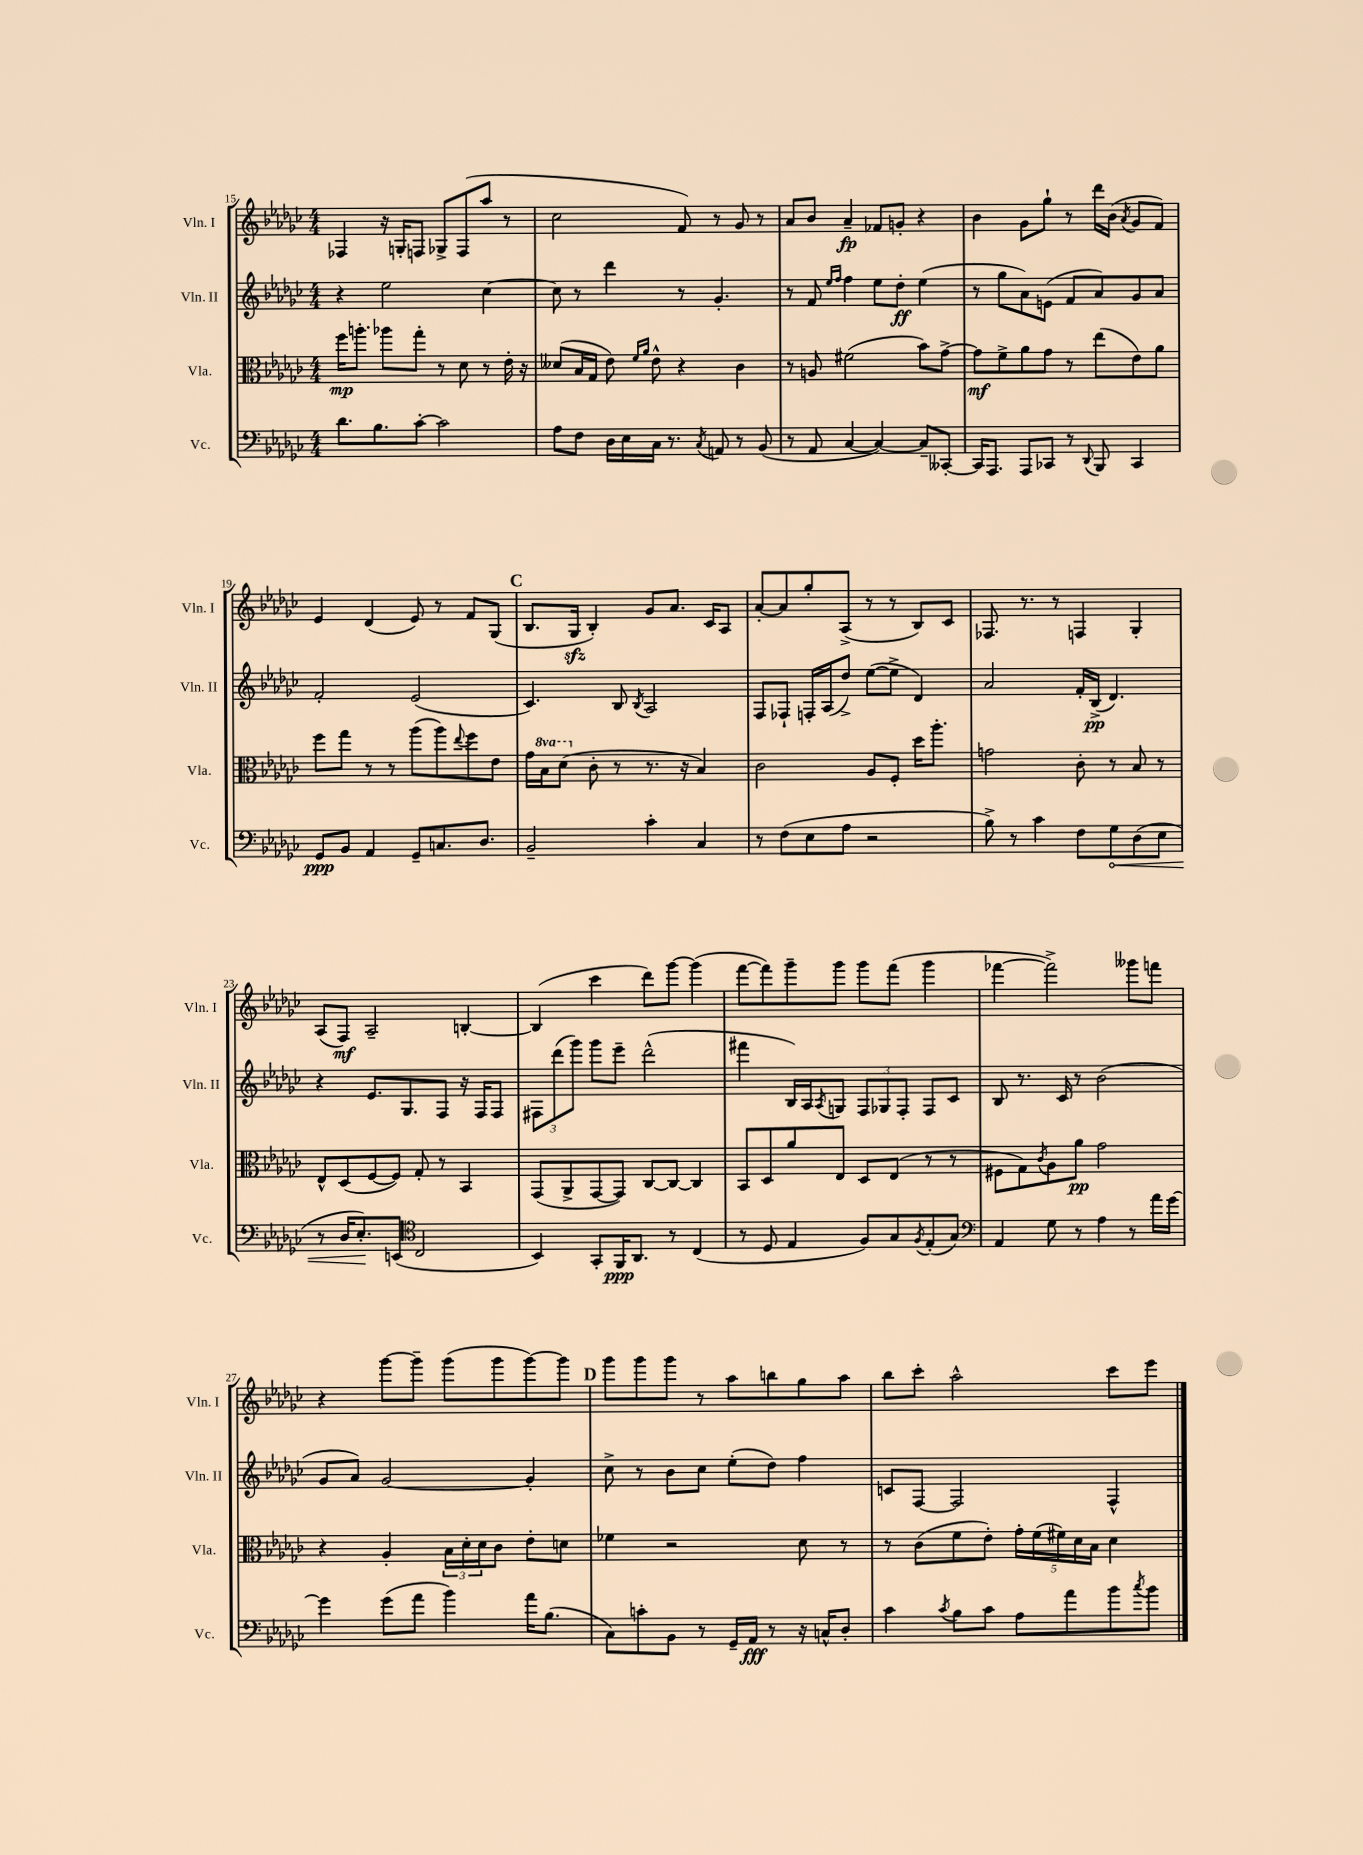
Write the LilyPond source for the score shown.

<<
\new StaffGroup <<
\new Staff = "s0" \with { instrumentName = "Vln. I" shortInstrumentName = "Vln. I" } {
    \clef treble \key ges \major \numericTimeSignature \time 4/4
    fes4 r16 g16-. f8 ges8-> f8( aes''8 r8 |
    ces''2 f'8) r8 ges'8 r8 |
    aes'8 bes'8 aes'4--\fp fes'8 g'8-. r4 |
    bes'4 ges'8 ges''8-! r8 des'''16 bes'16( \acciaccatura { aes'8 } ges'8 f'8) |
    ees'4 des'4( ees'8) r8 f'8 ges8( |
    \mark \markup { \bold "C" } bes8. ges16\sfz bes4-.) ges'8 aes'8. ces'16 aes8 |
    aes'8~-. aes'8 ges''8-. aes8->( r8 r8 bes8) ces'8 |
    fes8. r8. r8 f4 ges4-. |
    aes8( f8\mf) aes2-- b4~-. |
    b4( ces'''4 des'''8) ges'''8~ ges'''4( |
    f'''8~ f'''8) ges'''8-- ges'''8 ges'''8 f'''8( ges'''4 |
    fes'''4~ fes'''2->) geses'''8 f'''8 |
    r4 ges'''8~ ges'''8-- ges'''8( ges'''8 ges'''8~) ges'''8 |
    \mark \markup { \bold "D" } ges'''8 ges'''8 ges'''8 r8 aes''8 b''8 ges''8 aes''8 |
    bes''8 ces'''8-. aes''2-^ ces'''8 ees'''8 \bar "|." |
}
\new Staff = "s1" \with { instrumentName = "Vln. II" shortInstrumentName = "Vln. II" } {
    \clef treble \key ges \major \numericTimeSignature \time 4/4
    r4 ees''2 ces''4~ |
    ces''8 r8 des'''4 r8 ges'4.-. |
    r8 f'8 \grace { ees''16 f''16 } f''4 ees''8 des''8-.\ff ees''4( |
    r8 ges''8 aes'8) e'8( f'8 aes'8) ges'8 aes'8 |
    f'2-. ees'2( |
    \mark \markup { \bold "C" } ces'4.) bes8 \acciaccatura { bes8 } aes2 |
    f8 fes8-! f16-. aes16( des''8->) ees''8~( ees''8-> des'4) |
    aes'2 f'16-. bes16->\pp( des'4.) |
    r4 ees'8. ges8. f8 r16 f16 f8 |
    \tuplet 3/2 { fis8 des'''8( ges'''8) } ges'''8 ees'''8-- des'''2-^( |
    fis'''4 bes16) aes16 \acciaccatura { aes8 } g8 \tuplet 3/2 { f8 ges8 f8-. } f8 ces'8 |
    bes8 r8. ces'16 r8 bes'2( |
    ges'8 aes'8) ges'2~ ges'4-. |
    \mark \markup { \bold "D" } ces''8-> r8 bes'8 ces''8 ees''8-.( des''8) f''4 |
    c'8 f8~ f2 f4-^ \bar "|." |
}
\new Staff = "s2" \with { instrumentName = "Vla." shortInstrumentName = "Vla." } {
    \clef alto \key ges \major \numericTimeSignature \time 4/4 \set Staff.ottavationMarkups = #ottavation-simple-ordinals
    f''16\mp a''8.-. aes''8 ges''8-. r8 des'8 r8 ees'16-. r16 |
    deses'8( bes16 ges16 ees'8) \grace { f'16 aes'16 } ees'8-^ r4 ces'4 |
    r8 a8 fis'2( bes'8) ges'8~-> |
    ges'8\mf f'8-> aes'8 ges'8 r8 ees''8( ees'8) aes'8 |
    f''8 ges''8 r8 r8 aes''8( aes''8) \appoggiatura { ees''8 } f''8 ees'8 |
    \mark \markup { \bold "C" } ges'16 \ottava #1 bes'16 des''8( \ottava #0 ces'8-. r8 r8. r16 bes4) |
    ces'2 aes8 f8-. des''16 aes''8.-. |
    g'2 ces'8-. r8 bes8 r8 |
    ees8-^ des8( f8~ f8) ges8-. r8 bes,4 |
    ges,8( aes,8-> ges,8~ ges,8) ces8~ ces8~ ces4 |
    bes,8 des8 aes'8 ees8 des8 ees8( r8 r8 |
    fis8 ges8) \acciaccatura { ces'8 } aes8 aes'8\pp ges'2 |
    r4 aes4-. \tuplet 3/2 { bes16 des'16-. des'16 } ces'8 ees'8-. d'8 |
    \mark \markup { \bold "D" } fes'4 r2 des'8 r8 |
    r8 ces'8( f'8 ees'8-.) \tuplet 5/4 { ges'16-. f'16( fis'16) des'16 bes16 } des'4 \bar "|." |
}
\new Staff = "s3" \with { instrumentName = "Vc." shortInstrumentName = "Vc." } {
    \clef bass \key ges \major \numericTimeSignature \time 4/4
    des'8. bes8. ces'8~-. ces'2 |
    aes8 f8 des16 ees16 ces16 r8. \acciaccatura { ces8 } a,8 r8 bes,8( |
    r8 aes,8 ces4~ ces4~) ces8-- ceses,8~-. |
    ceses,16 aes,,8. aes,,8 ces,8 r8 \appoggiatura { des,8 } bes,,8 ces,4 |
    ges,8\ppp bes,8 aes,4 ges,8-- c8. des8. |
    \mark \markup { \bold "C" } bes,2-- ces'4-. ces4 |
    r8 f8( ees8 aes8 r2 |
    bes8->) r8 ces'4 f8 \once \override Hairpin.circled-tip = ##t ges8\< des8( ees8 |
    r8 des16 ees8.-.\!) e,8( \clef tenor ces2 |
    bes,4) ges,8-. f,16\ppp aes,8. r8 ces4( |
    r8 des8 ees4 f8) ges8 \acciaccatura { f8 } ees8-.( ges8) |
    \clef bass aes,4 ges8 r8 aes4 r8 aes'16 ges'16~ |
    ges'4 ges'8( aes'8 bes'4) aes'16 bes8.( |
    \mark \markup { \bold "D" } ces8) c'8-. bes,8 r8 ges,16-- aes,16\fff r8 r16 c16-^ des8-. |
    ces'4 \acciaccatura { ces'8 } bes8 ces'8 aes8 aes'8 bes'8 \acciaccatura { ces''8 } bes'8 \bar "|." |
}
>>
>>
\layout { \context { \Score currentBarNumber = #15 } }
